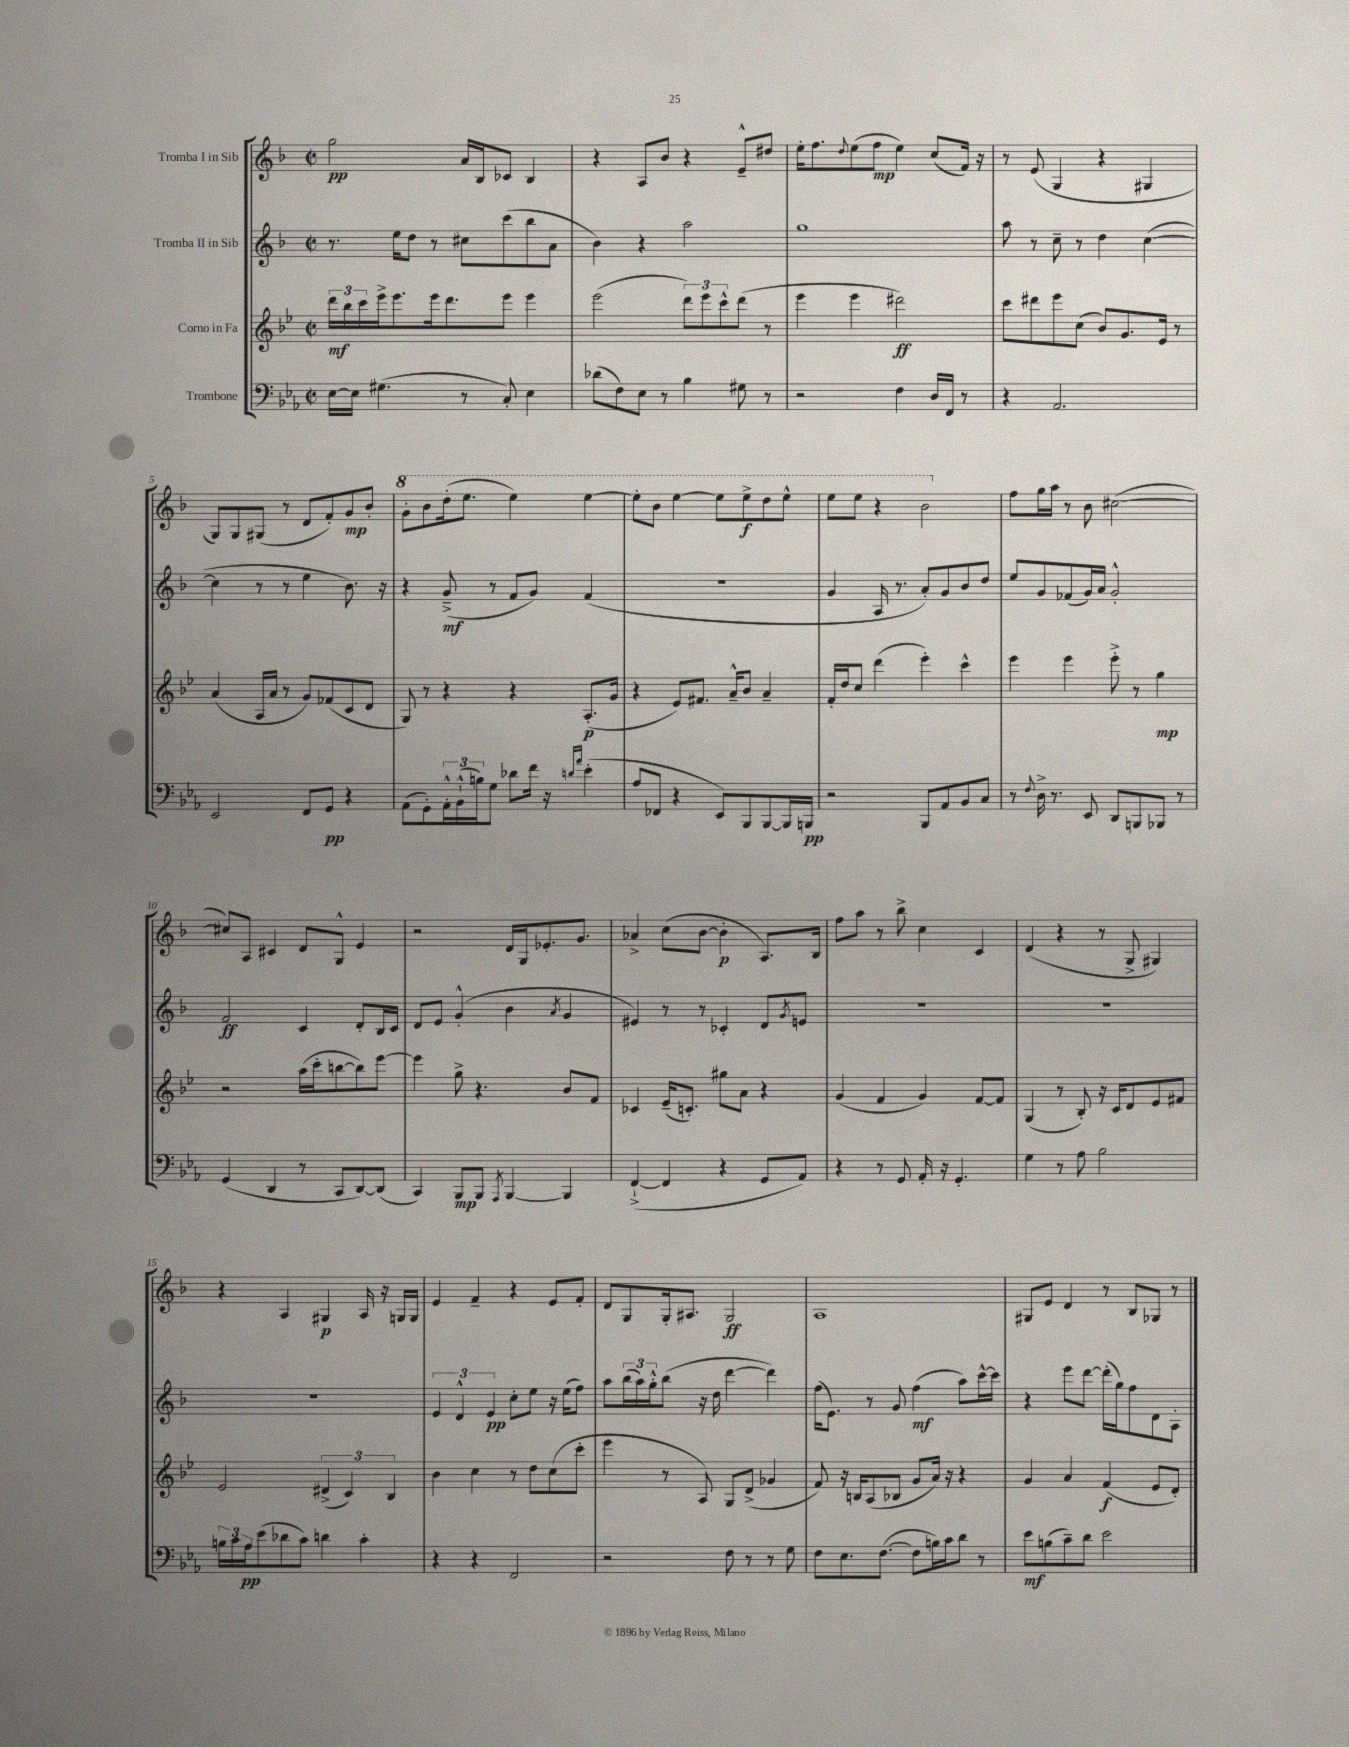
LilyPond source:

<<
\new StaffGroup <<
\new Staff = "s0" \with { instrumentName = "Tromba I in Sib" } {
    \clef treble \key f \major \defaultTimeSignature \time 2/2
    g''2\pp a'16 bes16 ces'8 bes4 |
    r4 a8 bes'8 r4 e'8---^ dis''8 |
    e''16-. f''8. \appoggiatura { d''8 } e''8( f''8\mp e''4) c''8( f'16) r16 |
    r8 e'8( g4 r4 gis4 |
    g8) g8 gis8( r8 d'8 f'8-.) g'8\mp bes'8-. |
    \ottava #1 g''8-. bes''8 d'''16-.( e'''8. e'''4) e'''4~ |
    e'''8-. bes''8 e'''4~ e'''8 e'''8->\f d'''8 e'''8-^ |
    e'''8 e'''8 r4 bes''2 \ottava #0 |
    f''8 g''16 a''16 r8 bes'8 cis''2~( |
    cis''8) a8 cis'4 d'8 g8-^ e'4 |
    r2 d'16 g16 ees'8.-. g'8. |
    aes'4-> c''8( bes'8~ bes'4-.\p a8.) bes16 |
    f''8 a''8 r8 bes''8-> c''4 c'4 |
    d'4( r4 r8 g8-> gis4) |
    r4 a4 gis4\p a16 r16 g16 g16 |
    e'4 f'4-- r4 e'8 f'8-. |
    d'8 g8 g16-. ais8. g2\ff |
    a1 |
    gis8 e'8 d'4 r8 bes8 ges8 r8 \bar "|." |
}
\new Staff = "s1" \with { instrumentName = "Tromba II in Sib" } {
    \clef treble \key f \major \defaultTimeSignature \time 2/2
    r8. e''16 d''8 r8 cis''8 c'''8( bes''8 a'8 |
    bes'4) r4 a''2 |
    g''1 |
    a''8 r8 c''8-- r8 d''4 c''4~( |
    c''4 r8 r8 e''4 bes'8.) r16 |
    r4 g'8--->\mf( r8 f'8 g'8) f'4( |
    R1 |
    g'4 a16 r8. a'8-.) g'8 bes'8 d''8 |
    e''8 g'8 fes'8( g'16) a'16 g'2-.-^ |
    f'2\ff c'4 d'8-. bes16 c'16 |
    d'8 e'8 g'4-.-^( bes'4 \acciaccatura { a'8 } g'4 |
    eis'4) r8 r8 ces'4-. d'8 \acciaccatura { g'8 } e'8 |
    R1 |
    R1 |
    R1 |
    \tuplet 3/2 { e'4 d'4-^ e'4\pp } c''8-. e''8 r16 e''16( f''8) |
    a''8 \tuplet 3/2 { bes''16( a''16) g''16-.-^ } bes''8( r16 d''16 d'''4~ d'''4) |
    f''16( e'8.) r8 g'8 f''4\mf( a''8) c'''16~-^ c'''16 |
    r4 e'''8 d'''8~ d'''16-.( g''16) f''8 d'8 a8-. \bar "|." |
}
\new Staff = "s2" \with { instrumentName = "Corno in Fa" } {
    \clef treble \key bes \major \defaultTimeSignature \time 2/2
    \tuplet 3/2 { d'''16\mf bes''16 c'''16 } ees'''16-> ees'''8. ees'''16 d'''8. ees'''8 ees'''4 |
    ees'''2( \tuplet 3/2 { d'''8) ees'''8 c'''8-^ } d'''8( r8 |
    ees'''4 ees'''4 dis'''2\ff) |
    c'''8 dis'''8 ees'''8 c''8( bes'8) g'8. ees'16 r8 |
    a'4( a16 a'16 r8 g'8) fes'8( c'8 d'8 |
    g8) r8 r4 r4 a8.-.\p( g'16 |
    r4 ees'8) fis'8. a'16---^ bes'8 a'4-- |
    f'16-. d''16 c''8 d'''4( ees'''4-.) c'''4-^ |
    ees'''4 ees'''4 ees'''8-.-> r8 g''4\mp |
    r2 a''16( c'''16-. b''8~ b''8) ees'''8~ |
    ees'''4 g''8-> r4. bes'8 f'8 |
    ces'4 ees'16--( c'8.-.) gis''8 a'8 r4 |
    g'4( f'4 g'4) f'8~ f'8 |
    g4( r8 bes8-.) r16 c'16 d'8 ees'8 fis'8 |
    ees'2 \tuplet 3/2 { dis'4->( c'4) bes4 } |
    bes'4 c''4 r8 d''8 c''8( c'''8-. |
    ees'''4 r8 a8) g8 d'8->( ges'4 |
    f'8) r16 b16 a8( bes8 g'8 a'16) r16 r4 |
    g'4 a'4 f'4\f( ees'8 d'8-.) \bar "|." |
}
\new Staff = "s3" \with { instrumentName = "Trombone" } {
    \clef bass \key ees \major \defaultTimeSignature \time 2/2
    ees16~ ees16 gis4.( r8 c8-.) ees4 |
    des'8( f8) ees8 r8 bes4 gis8 r8 |
    r2 f4 d16 f,16 r8 |
    r4 aes,2. |
    ees,2 f,8 g,8\pp r4 |
    aes,8( g,8-.) \tuplet 3/2 { aes,16-.-^ bes,16-!-^( b16) } g8 des'8 f'16 r16 \grace { d'16 aes'16 } ees'4-.( |
    aes8 fes,8 r4 ees,8) bes,,8 bes,,8~ bes,,16 b,,16\pp |
    r2 bes,,8 aes,8 bes,8 c8 |
    r8 \appoggiatura { f8 } d16-> r8. ees,8 d,8 b,,8 bes,,8 r8 |
    g,4( d,4 r8 c,8 d,8~) d,8( |
    c,4) bes,,8\mp bes,,8 \acciaccatura { aes,,8 } bes,,4~ bes,,4 |
    f,4~-!->( f,4 r4 g,8 aes,8) |
    r4 r8 g,8 aes,16-. r16 g,4.-. |
    g4 r8 aes8 bes2 |
    \tuplet 3/2 { b16 c'16 aes16\pp } ees'8( des'8 c'8) d'4 c'4-. |
    r4 r4 f,2 |
    r2 f8 r8 r8 g8 |
    f8 ees8. f8.~( f8 b16) c'16 d'8 r8 |
    ees'8\mf b8( c'8--) d'8 ees'2 \bar "|." |
}
>>
>>
